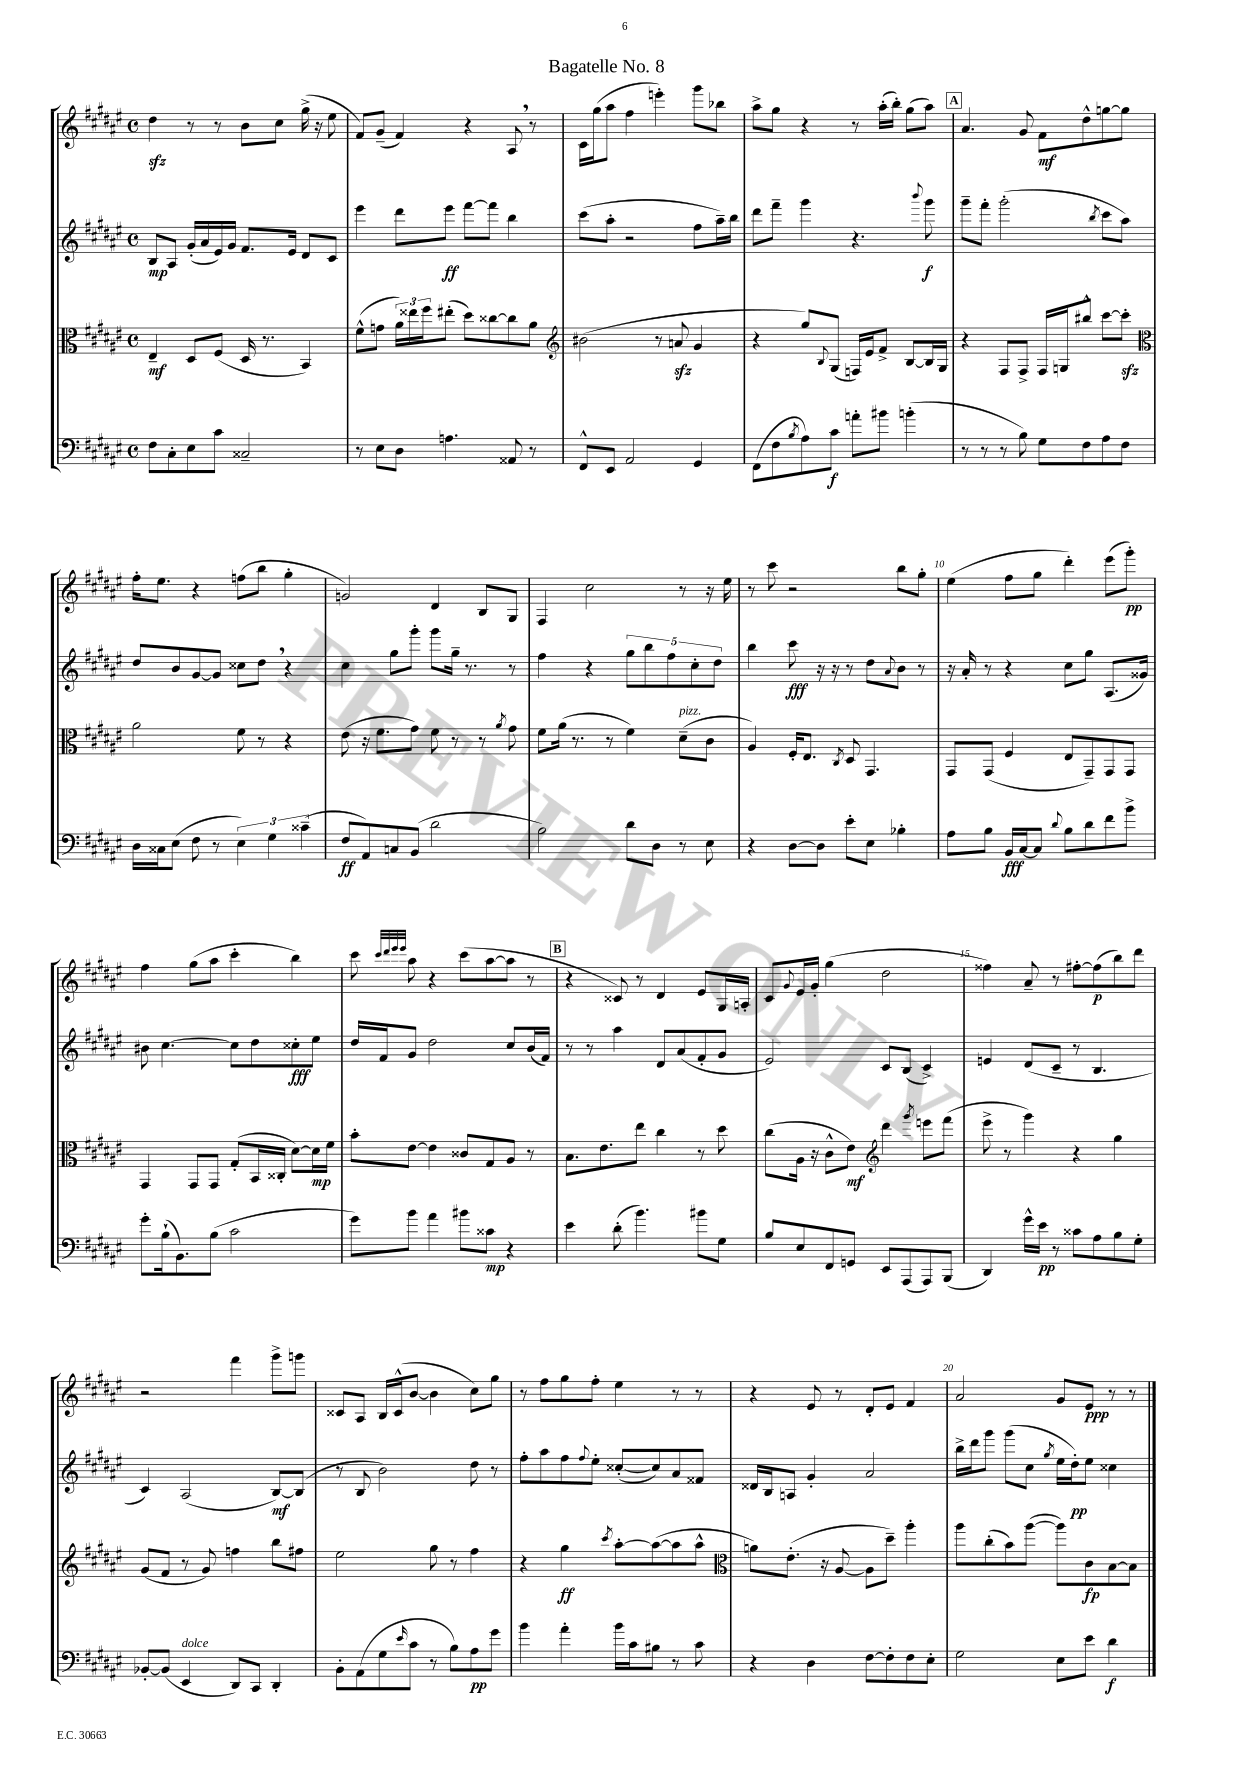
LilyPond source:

\header { title = "Bagatelle No. 8" }
<<
\new StaffGroup <<
\new Staff = "s0" {
    \clef treble \key fis \major \defaultTimeSignature \time 4/4
    dis''4\sfz r8 r8 b'8 cis''8 gis''16->( r16 eis''8 |
    fis'8) gis'8--( fis'4) r4 ais8 \breathe r8 |
    cis'16 gis''16( ais''8 fis''4 e'''4-.) gis'''8 bes''8 |
    ais''8-> gis''8 r4 r8 ais''16-.( b''16-.) gis''8( ais''8) |
    \mark \markup { \box "A" } ais'4. gis'8 fis'8\mf dis''8-^ g''8~ g''8 |
    fis''16-. eis''8. r4 f''8( b''8 gis''4-. |
    g'2) dis'4 b8 gis8 |
    fis4 cis''2 r8 r16 eis''16 |
    r8 cis'''8 r2 b''8 gis''8-. |
    eis''4( fis''8 gis''8 dis'''4-.) eis'''8( gis'''8-.\pp) |
    fis''4 gis''8( ais''8 cis'''4-. b''4) |
    cis'''8 \grace { cis'''32 dis'''32 eis'''32 eis'''32 } ais''8 r4 cis'''8( ais''8~ ais''8 r8 |
    \mark \markup { \box "B" } r4 cisis'8) r8 dis'4 eis'8 gis16 a16-. |
    cis'8 \appoggiatura { gis'8 } eis'16 gis'16-. gis''4( dis''2 |
    fisis''4) ais'8-- r8 fis''8~-. fis''8\p( b''8) dis'''8 |
    r2 fis'''4 gis'''8-> g'''8 |
    cisis'8 ais8 b16 cisis'16-^( b'8~ b'4 cis''8) gis''8 |
    r8 fis''8 gis''8 fis''8-. eis''4 r8 r8 |
    r4 eis'8 r8 dis'8-. eis'8 fis'4 |
    ais'2 gis'8 eis'8\ppp r8 r8 \bar "|." |
}
\new Staff = "s1" {
    \clef treble \key fis \major \defaultTimeSignature \time 4/4
    b8\mp ais8 gis'16-.( ais'16 eis'16) gis'16 fis'8. eis'16 dis'8 cis'8 |
    eis'''4 dis'''8 eis'''8\ff fis'''8~ fis'''8 b''4 |
    cis'''8( ais''8-. r2 fis''8 ais''16--) b''16 |
    dis'''8 fis'''8-- gis'''4 r4. \appoggiatura { b'''8 } gis'''8\f |
    \mark \markup { \box "A" } gis'''8-- fis'''8-. gis'''2-.( \acciaccatura { b''8 } cis'''8 ais''8) |
    dis''8 b'8 gis'8~ gis'8 cisis''8 dis''8 \breathe r4 |
    cis''4 gis''8 gis'''8-. gis'''8 gis''16-- r8. r8 |
    fis''4 r4 \tuplet 5/4 { gis''8 b''8 fis''8 cis''8-. dis''8 } |
    b''4 cis'''8\fff r16 r16 r8 dis''8 \appoggiatura { ais'8 } b'8 r8 |
    r16 ais'16-. r8 r4 cis''8 gis''8 ais8.( gisis'16) |
    bis'8 cis''4.~ cis''8 dis''8 cisis''8-.\fff eis''8 |
    dis''16 fis'16 gis'8 dis''2 cis''8 b'16( fis'16) |
    \mark \markup { \box "B" } r8 r8 ais''4 dis'8 ais'8( fis'8-. gis'8 |
    eis'2) cis'8 b8( cis'4->) |
    e'4 dis'8( cis'8-- r8 b4. |
    cis'4) ais2( b8~\mf) b8( |
    r8 b8 b'2) dis''8 r8 |
    fis''8-. ais''8 fis''8 \appoggiatura { fis''8 } eis''8-. cisis''8~-.( cisis''8) ais'8 fisis'8 |
    disis'16 b16 a8 gis'4-. ais'2 |
    b''16-> dis'''16 gis'''8 gis'''8( cis''8 \acciaccatura { gis''8 } eis''16 dis''16-.\pp) eis''8 cisis''4 \bar "|." |
}
\new Staff = "s2" {
    \clef alto \key fis \major \defaultTimeSignature \time 4/4
    eis4--\mf dis8 fis8( dis16 r8. b,4) |
    fis'8-^( g'8 \tuplet 3/2 { ais'16) eisis''16 fis''16 } eis''8-.( dis''8) cisis''8~ cisis''8 ais'8 |
    \clef treble bis'2( r8 a'8\sfz gis'4 |
    r4 gis''8) \appoggiatura { b8 } gis8( f16) eis'16 fis'8-> b8~ b16 gis16 |
    \mark \markup { \box "A" } r4 fis8 fis8-> fis16 g16 bis''8-^ cis'''8~ cis'''8-.\sfz |
    \clef alto ais'2 fis'8 r8 r4 |
    eis'8( r16 fis'8. gis'8) fis'8 r8 r8 \acciaccatura { ais'8 } gis'8 |
    fis'8 ais'16( r8. r8 fis'4) dis'8--^\markup { \italic "pizz." }( cis'8 |
    ais4) fis16-. eis8. \acciaccatura { cis8 } dis8 gis,4. |
    gis,8 gis,8( fis4 eis8 gis,8--) gis,8 gis,8 |
    gis,4 gis,8 gis,8 gis8-.( b,16 cisis16-. dis'8~) dis'16\mp fis'16 |
    b'8-. eis'8~ eis'4 cisis'8 gis8 ais8 r8 |
    \mark \markup { \box "B" } b8. eis'8. eis''8 cis''4 r8 dis''8 |
    cis''8( ais16 r16 cis'8-^ eis'8\mf) \clef treble dis'''4 \acciaccatura { gis'''8 } e'''8 fis'''8( |
    eis'''8-> r8 gis'''4) r4 gis''4 |
    gis'8( fis'8 r8 gis'8) f''4 b''8 fis''8 |
    eis''2 gis''8 r8 fis''4 |
    r4 gis''4\ff \acciaccatura { cis'''8 } ais''8~-. ais''8~( ais''8 ais''8-^ |
    \clef alto a'8) eis'8.-.( r16 ais8~ ais8 dis''8--) ais''4-. |
    ais''8 cis''8-.( b'8) ais''8~( ais''8) cis'8\fp b8~ b8 \bar "|." |
}
\new Staff = "s3" {
    \clef bass \key fis \major \defaultTimeSignature \time 4/4
    fis8 cis8-. eis8 cis'8 cisis2-- |
    r8 eis8 dis8 a4. aisis,8 r8 |
    fis,8-^ eis,8 ais,2 gis,4 |
    fis,8( fis8 \acciaccatura { b8 } ais8) cis'8\f a'8-. bis'8 b'4-.( |
    \mark \markup { \box "A" } r8 r8 r8 b8) gis8 fis8 ais8 fis8 |
    dis16 cisis16 eis8( fis8 r8 \tuplet 3/2 { eis4) gis4 cisis'4--( } |
    fis8\ff ais,8) c8 b,8( dis'2 |
    b2) dis'8 dis8 r8 eis8 |
    r4 dis8~ dis8 eis'8-. eis8 bes4-. |
    ais8 b8 b,16\fff cis16~ cis8 \appoggiatura { dis'8 } b8 dis'8 fis'8 b'8-> |
    gis'8-. b16-!( b,8.) b8( cis'2 |
    gis'8) b'8 ais'4 bis'8 cisis'8\mp r4 |
    \mark \markup { \box "B" } eis'4 dis'8-.( b'4.) bis'8 gis8 |
    b8 eis8 fis,8 g,8 eis,8 ais,,8( ais,,8) b,,8( |
    dis,4) gis'16-^ eis'16\pp r8 cisis'8 ais8 b8 gis8-. |
    bes,8~-. bes,8( eis,4^\markup { \italic "dolce" } dis,8) cis,8 dis,4-. |
    b,8-. ais,8( gis8 \grace { eis'16 } cis'8 r8 b8) ais8\pp gis'8 |
    b'4 ais'4-. b'16 cis'16 bis8 r8 cis'8 |
    r4 dis4 fis8~ fis8-. fis8 eis8-. |
    gis2 eis8 eis'8 dis'4\f \bar "|." |
}
>>
>>
\layout { \context { \Score \override BarNumber.break-visibility = ##(#f #t #t) barNumberVisibility = #(every-nth-bar-number-visible 5) } }
